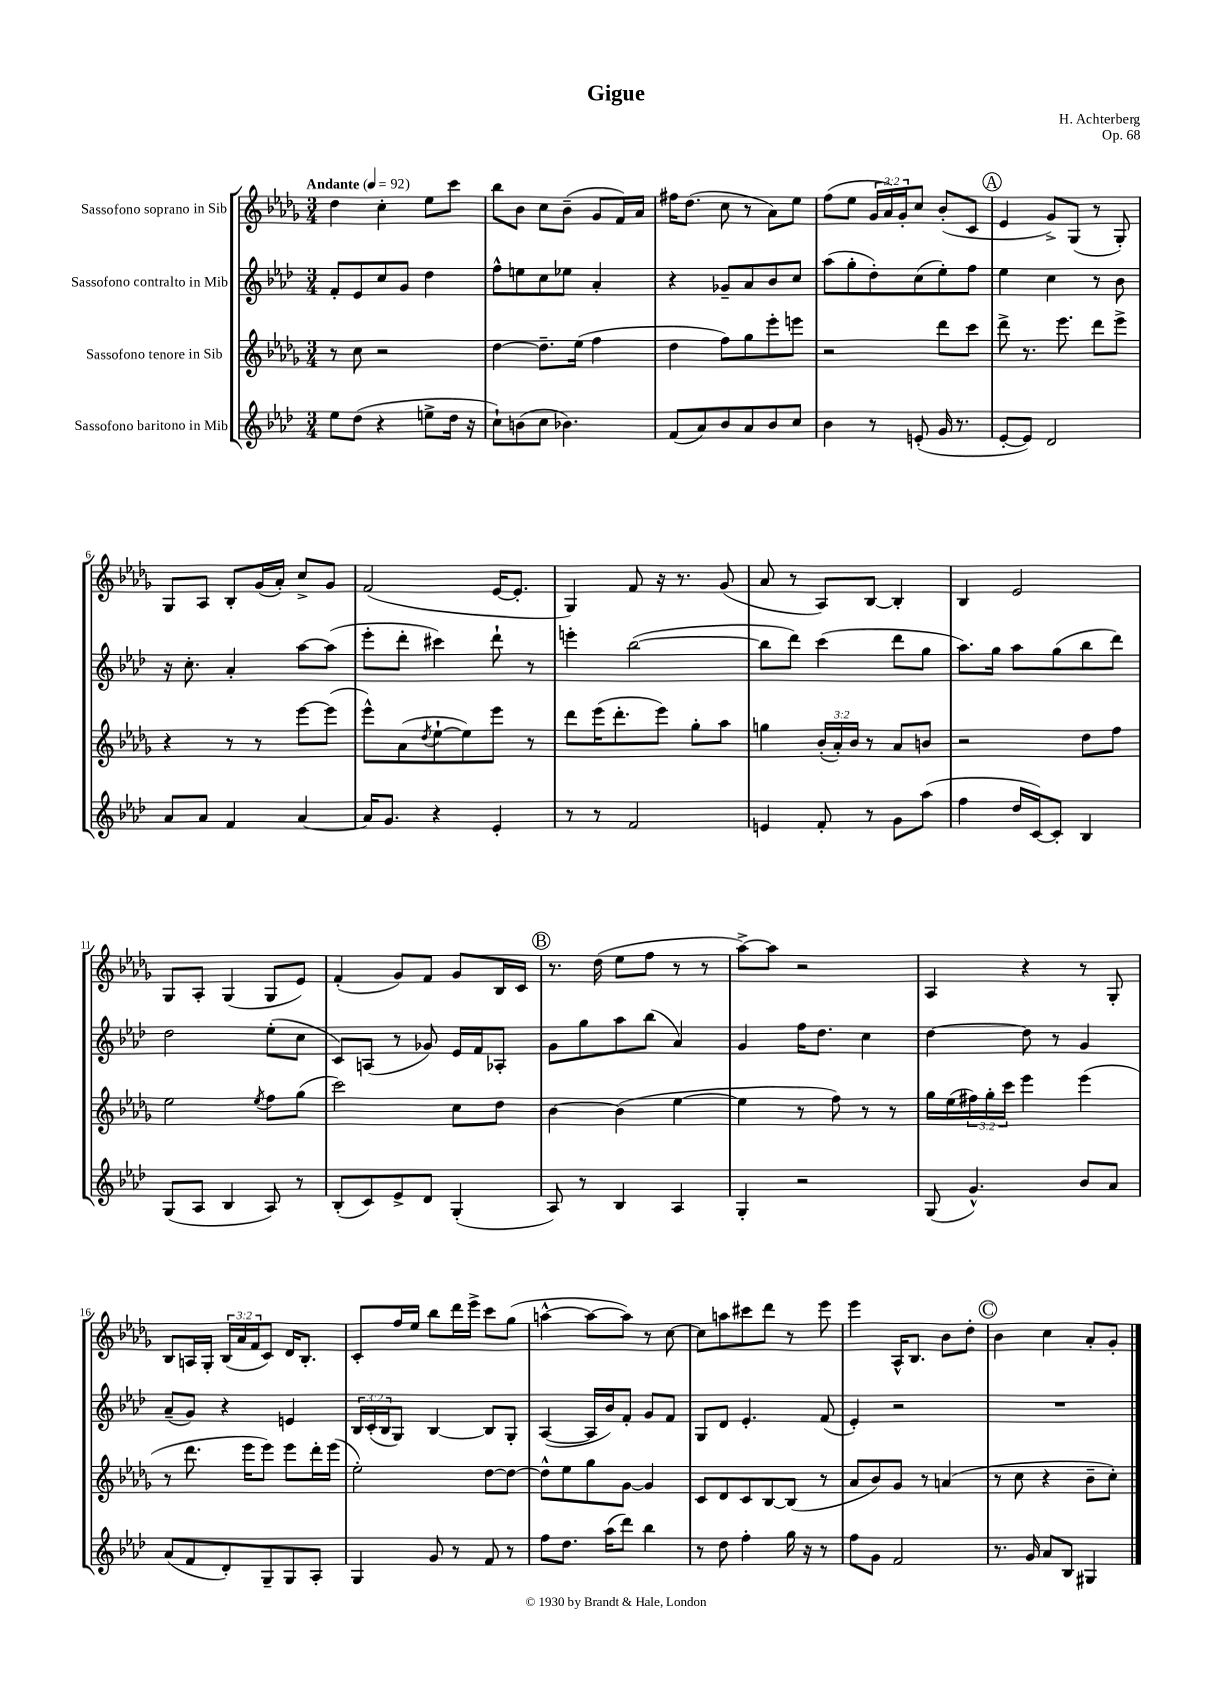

**kern	**kern	**kern	**kern
*staff4	*staff3	*staff2	*staff1
*clefG2	*clefG2	*clefG2	*clefG2
*k[b-e-a-d-]	*k[b-e-a-d-g-]	*k[b-e-a-d-]	*k[b-e-a-d-g-]
*M3/4	*M3/4	*M3/4	*M3/4
*MM92	*MM92	*MM92	*MM92
8ee-	8r	8f'	4dd-
(8dd-	8cc	8e-	.
4r	2r	8cc	4cc'
.	.	8g	.
8ee^	.	4dd-	8ee-
16dd-	.	.	8ccc
16r	.	.	.
=	=	=	=
8cc`)	[4dd-	8ff^^	8bb-
(8b	.	8ee	8b-
8cc	8.dd-~]	8cc	8cc
4.b-)	.	8ee-	(8b-~
.	(16ee-	.	.
.	4ff	4a-'	8g-
.	.	.	16f)
.	.	.	16a-
=	=	=	=
(8f	4dd-	4r	16ff#
.	.	.	(8.dd-
8a-)	.	.	.
8b-	8ff)	8g-~	8cc
8a-	8gg-	8a-	8r
8b-	8eee-'	8b-	8a-)
8cc	8eee	8cc	8ee-
=	=	=	=
4b-	2r	(8aa-	(8ff
.	.	8gg'	8ee-
8r	.	8dd-')	24g-
.	.	.	24a-)
.	.	.	24g-'
(8e'	.	(8cc	8cc
16g	8ddd-	8ee-')	(8b-'
8.r	.	.	.
.	8ccc	8ff	8c
=	=	=	=
[8e-'	8ddd-^	4ee-	4e-
8e-])	8.r	.	.
2d-	.	4cc	8g-^)
.	8.eee-	.	.
.	.	.	(8G-
.	8ddd-	8r	8r
.	8eee-^	8b-	8G-')
=	=	=	=
8a-	4r	16r	8G-
.	.	8.cc'	.
8a-	.	.	8A-
4f	8r	4a-'	8B-'
.	8r	.	(16g-
.	.	.	16a-')
[4a-	[8eee-	[8aa-	8cc^
.	(8eee-]	(8aa-]	8g-
=	=	=	=
16a-]	8eee-^^)	8eee-'	(2f
8.g	.	.	.
.	(8a-	8ddd-'	.
.	8qdd-	.	.
4r	[8ee-`	4ccc#)	.
.	8ee-])	.	.
4e-'	8eee-	8ddd-`	[16e-
.	.	.	8.e-']
.	8r	8r	.
=	=	=	=
8r	8ddd-	4eee'	4G-)
8r	(16eee-	.	.
.	8.ddd-'	.	.
2f	.	([2bb-	8f
.	8eee-)	.	16r
.	.	.	8.r
.	8gg-'	.	.
.	8aa-	.	(8g-
=	=	=	=
4e	4gg	8bb-]	8a-
.	.	8ddd-)	8r
8f'	(24b-'	(4ccc	8A-)
.	24a-')	.	.
.	24b-	.	.
8r	8r	.	[8B-
8g	8a-	8ddd-	4B-']
(8aa-	8b	8gg	.
=	=	=	=
4ff	2r	8.aa-)	4B-
.	.	16gg	.
16dd-	.	8aa-	2e-
[16c)	.	.	.
8c']	.	(8gg	.
4B-	8dd-	8bb-	.
.	8ff	8ddd-)	.
=	=	=	=
(8G	2ee-	2dd-	8G-
8A-	.	.	8A-'
4B-	.	.	(4G-
.	8qee-	.	.
8A-)	8ff	(8ee-'	8G-
8r	(8gg-	8cc	8e-)
=	=	=	=
(8B-'	2ccc)	8c)	(4f'
8c)	.	(8A	.
8e-^	.	8r	8g-)
8d-	.	8g-)	8f
(4G'	8cc	16e-	8g-
.	.	16f	.
.	8dd-	8A-'	16B-
.	.	.	16c
=	=	=	=
8A-)	[4b-	8g	8.r
8r	.	8gg	.
.	.	.	(16dd-
4B-	(4b-]	8aa-	8ee-
.	.	(8bb-	8ff
4A-	[4ee-	4a-)	8r
.	.	.	8r
=	=	=	=
4G'	4ee-]	4g	[8aa-^)
.	.	.	8aa-]
2r	8r	16ff	2r
.	.	8.dd-	.
.	8ff)	.	.
.	8r	4cc	.
.	8r	.	.
=	=	=	=
(8G	16gg-	[4dd-	4A-
.	(16ee-	.	.
4.g^^)	24ff#)	.	.
.	24gg-'	.	.
.	24ccc	.	.
.	4eee-	8dd-]	4r
.	.	8r	.
8b-	(4eee-	4g	8r
8a-	.	.	8G-'
=	=	=	=
(8a-	8r	(8a-~	8B-
8f	8.ddd-	8g)	16A
.	.	.	16G-'
8d-')	.	4r	(24B-
.	.	.	24a-
.	16eee-	.	.
.	.	.	24f
8G~	8eee-)	.	8c)
8G	8eee-	4e	16d-
.	.	.	8.B-'
8A-'	16ddd-'	.	.
.	(16eee-	.	.
=	=	=	=
4G	2ee-')	24B-	8c'
.	.	(24c'	.
.	.	24B-	.
.	.	8G)	16ff
.	.	.	16ee-
8g	.	[4B-	8bb-
8r	.	.	16ddd-
.	.	.	16eee-^
8f	[8dd-	8B-]	8ccc
8r	8dd-_	8G'	(8gg-
=	=	=	=
8ff	8dd-^^]	([4A-	[4aa^^
8.dd-	8ee-	.	.
.	8gg-	16A-]	8aa_
(16aa-	.	16b-)	.
8ddd-)	[8g-	8f'	8aa])
4bb-	4g-]	8g	8r
.	.	8f	[8cc
=	=	=	=
8r	8c	8G	8cc]
8dd-	8d-	8d-	8aa
4ff'	8c	4.e-'	8ccc#
.	[8B-	.	8ddd-
16gg	(8B-]	.	8r
16r	.	.	.
8r	8r	(8f	8eee-
=	=	=	=
8ff	8a-	4e-')	4eee-
8g	8b-)	.	.
2f	8g-	2r	16A-^^
.	.	.	8.B-
.	8r	.	.
.	(4a	.	8b-
.	.	.	8dd-'
=	=	=	=
8.r	8r	2.r	4b-
.	8cc	.	.
16g	.	.	.
8a-	4r	.	4cc
8B-	.	.	.
4G#	8b-~	.	8a-'
.	8cc')	.	8g-'
==	==	==	==
*-	*-	*-	*-
